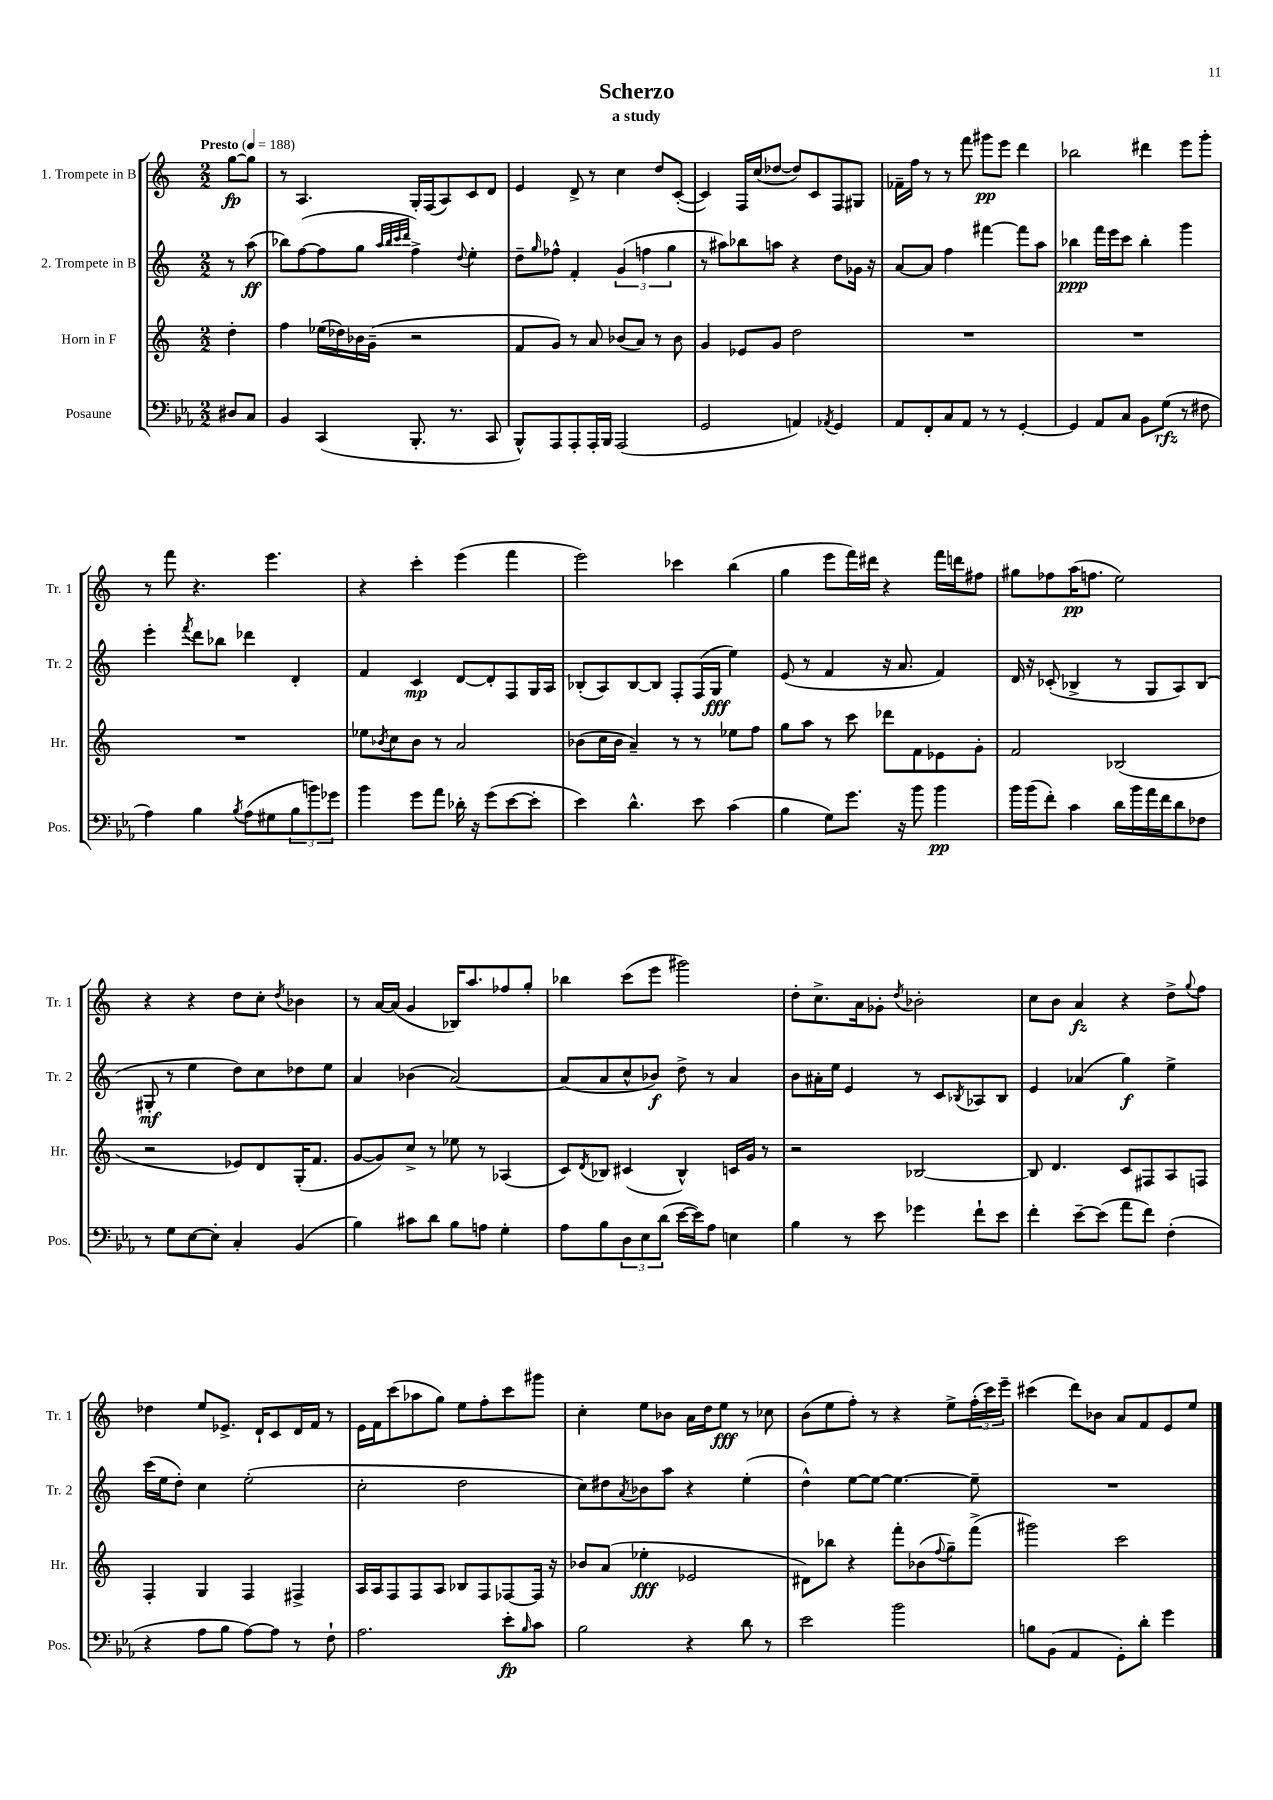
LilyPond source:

\header { title = "Scherzo" subtitle = "a study" }
<<
\new StaffGroup <<
\new Staff = "s0" \with { instrumentName = "1. Trompete in B" shortInstrumentName = "Tr. 1" } {
    \clef treble \key c \major \numericTimeSignature \time 2/2 \partial 4 \tempo "Presto" 4 = 188
    g''8~\fp g''8 |
    r8 a4. g16-. f16( a8) c'8 d'8 |
    e'4 d'8-> r8 c''4 d''8 c'8~-.( |
    c'4) f16 c''16( des''8~ des''8) c'8 f8 gis8 |
    fes'16-- f''16 r8 r8 f'''8 gis'''8\pp e'''8 d'''4 |
    bes''2 dis'''4 e'''8 g'''8-. |
    r8 f'''8 r4. e'''4. |
    r4 c'''4-. e'''4( f'''4 |
    e'''2) ces'''4 b''4( |
    g''4 e'''8 f'''16) dis'''16 r4 f'''16 d'''16 fis''8 |
    gis''8 fes''8 a''16\pp( f''8. e''2) |
    r4 r4 d''8 c''8-. \acciaccatura { d''8 } bes'4 |
    r8 a'16~ a'16( g'4 bes16) a''8. fes''8 g''8-. |
    bes''4 c'''8( e'''8 gis'''2) |
    d''8-. c''8.-> a'16 ges'8-. \acciaccatura { d''8 } bes'2-. |
    c''8 b'8 a'4\fz r4 d''8-> \appoggiatura { g''8 } f''8 |
    des''4 e''8 ees'8.-> d'16-! c'8 d'16 f'16 r8 |
    e'16 f'16 c'''8( aes''8 g''8) e''8 f''8-. c'''8 gis'''8 |
    c''4-. e''8 bes'8 a'16 d''16 e''8\fff r8 ces''8 |
    b'8( e''8 f''8-.) r8 r4 e''8-> \tuplet 3/2 { f''16-.( c'''16) e'''16-- } |
    cis'''4( d'''8) bes'8 a'8 f'8 e'8 e''8 \bar "|." |
}
\new Staff = "s1" \with { instrumentName = "2. Trompete in B" shortInstrumentName = "Tr. 2" } {
    \clef treble \key c \major \numericTimeSignature \time 2/2 \partial 4
    r8 a''8\ff( |
    bes''8) f''8~( f''8 g''8 \grace { a''32 bes''32 c'''32 d'''32 } f''4->) \appoggiatura { d''8 } e''4-. |
    d''8-- \grace { g''16 } fes''8-^ f'4-. \tuplet 3/2 { g'4( f''4 g''4 } |
    r8 ais''8) bes''8 a''8 r4 d''8 ges'16 r16 |
    a'8~ a'8 f''4 fis'''4~ fis'''8 a''8 |
    bes''4\ppp f'''16 e'''16 c'''8 bes''4-. g'''4 |
    e'''4-. \acciaccatura { f'''8 } d'''8 bes''8 des'''4 d'4-. |
    f'4 c'4\mp d'8~ d'8-. f8 g16 a16 |
    bes8-.( a8) bes8~ bes8 f8-. f16( g16\fff e''4) |
    e'8( r8 f'4 r16 a'8. f'4) |
    d'16 r16 ces'8-.( bes4-> r8 g8 a8) bes8( |
    gis8-.\mf r8 e''4 d''8) c''8 des''8 e''8 |
    a'4 bes'4( a'2~) |
    a'8( a'8 c''8-^ bes'8\f) d''8-> r8 a'4 |
    b'8 ais'16-. e''16 e'4 r8 c'8 \acciaccatura { bes8 } aes8 bes8 |
    e'4 aes'4( g''4\f) e''4-> |
    c'''16( e''16 d''8-.) c''4 e''2-.( |
    c''2-. d''2 |
    c''8) dis''8 \acciaccatura { a'8 } bes'8 a''8 r4 e''4-.( |
    d''4-^) e''8~ e''8~ e''4.~ e''8-- |
    R1 \bar "|." |
}
\new Staff = "s2" \with { instrumentName = "Horn in F" shortInstrumentName = "Hr." } {
    \clef treble \key c \major \numericTimeSignature \time 2/2 \partial 4
    d''4-. |
    f''4 ees''16( des''16) bes'16 g'16--( r2 |
    f'8 g'8) r8 a'8 bes'8( a'8) r8 bes'8 |
    g'4 ees'8 g'8 d''2 |
    R1 |
    R1 |
    R1 |
    ees''8 \acciaccatura { bes'8 } c''8 bes'8 r8 a'2 |
    bes'8( c''16 bes'16 a'4--) r8 r8 ees''8 f''8 |
    g''8 a''8 r8 c'''8 des'''8 f'8 ees'8 g'8-. |
    f'2 bes2( |
    r2 ees'8) d'8 g16-.( f'8. |
    g'8~ g'8) c''8-> r8 ees''8 r8 aes4( |
    c'8) \acciaccatura { d'8 } bes8 cis'4( bes4-^) c'16 g'16 r8 |
    r2 bes2~ |
    bes8 d'4. c'8 fis8 a8 f8 |
    f4-. g4 f4 fis4-> |
    a16 a16 f8 f8 a8 bes8 f8 fes8~ fes16 r16 |
    bes'8 a'8( ees''4-.\fff ees'2 |
    dis'8) bes''8 r4 f'''8-. bes'8( \appoggiatura { f''8 } g''8--) f'''8->( |
    gis'''2) c'''2 \bar "|." |
}
\new Staff = "s3" \with { instrumentName = "Posaune" shortInstrumentName = "Pos." } {
    \clef bass \key ees \major \numericTimeSignature \time 2/2 \partial 4
    dis8 c8 |
    bes,4 c,4( bes,,8.-. r8. c,8 |
    bes,,8-^) aes,,8 aes,,8-. aes,,16-. bes,,16 aes,,2( |
    g,2 a,4) \acciaccatura { aes,8 } g,4 |
    aes,8 f,8-. c8 aes,8 r8 r8 g,4~-. |
    g,4 aes,8 c8 bes,8 g8\rfz( r8 fis8 |
    aes4) bes4 \acciaccatura { bes8 } aes8( gis8 \tuplet 3/2 { bes8 b'8) ges'8 } |
    bes'4 g'8 aes'8 des'16-. r16 g'8( ees'8~ ees'8-. |
    ees'4) d'4.-^ ees'8 c'4( |
    bes4 g8) g'8. r16 bes'8 bes'4\pp |
    bes'16 bes'16( f'8-.) c'4 d'16 bes'16 aes'16 f'16 d'8 fes8 |
    r8 g8 ees8~ ees8-. c4-. bes,4( |
    bes4) cis'8 d'8 bes8 a8 g4-. |
    aes8 bes8 \tuplet 3/2 { d8 ees8 d'8( } ees'16~ ees'16) aes8 e4 |
    bes4 r8 ees'8 ges'4 f'8-! ees'8 |
    f'4-. ees'8~-- ees'8( aes'8 f'8) f4-.( |
    r4 aes8 bes8 aes8~) aes8 r8 f8-! |
    aes2. ees'8-.\fp \grace { bes16 } c'8 |
    bes2 r4 d'8 r8 |
    ees'2 bes'2 |
    b8 bes,8( aes,4 g,8-.) d'8-. g'4 \bar "|." |
}
>>
>>
\layout { \context { \Score \remove "Bar_number_engraver" } }
